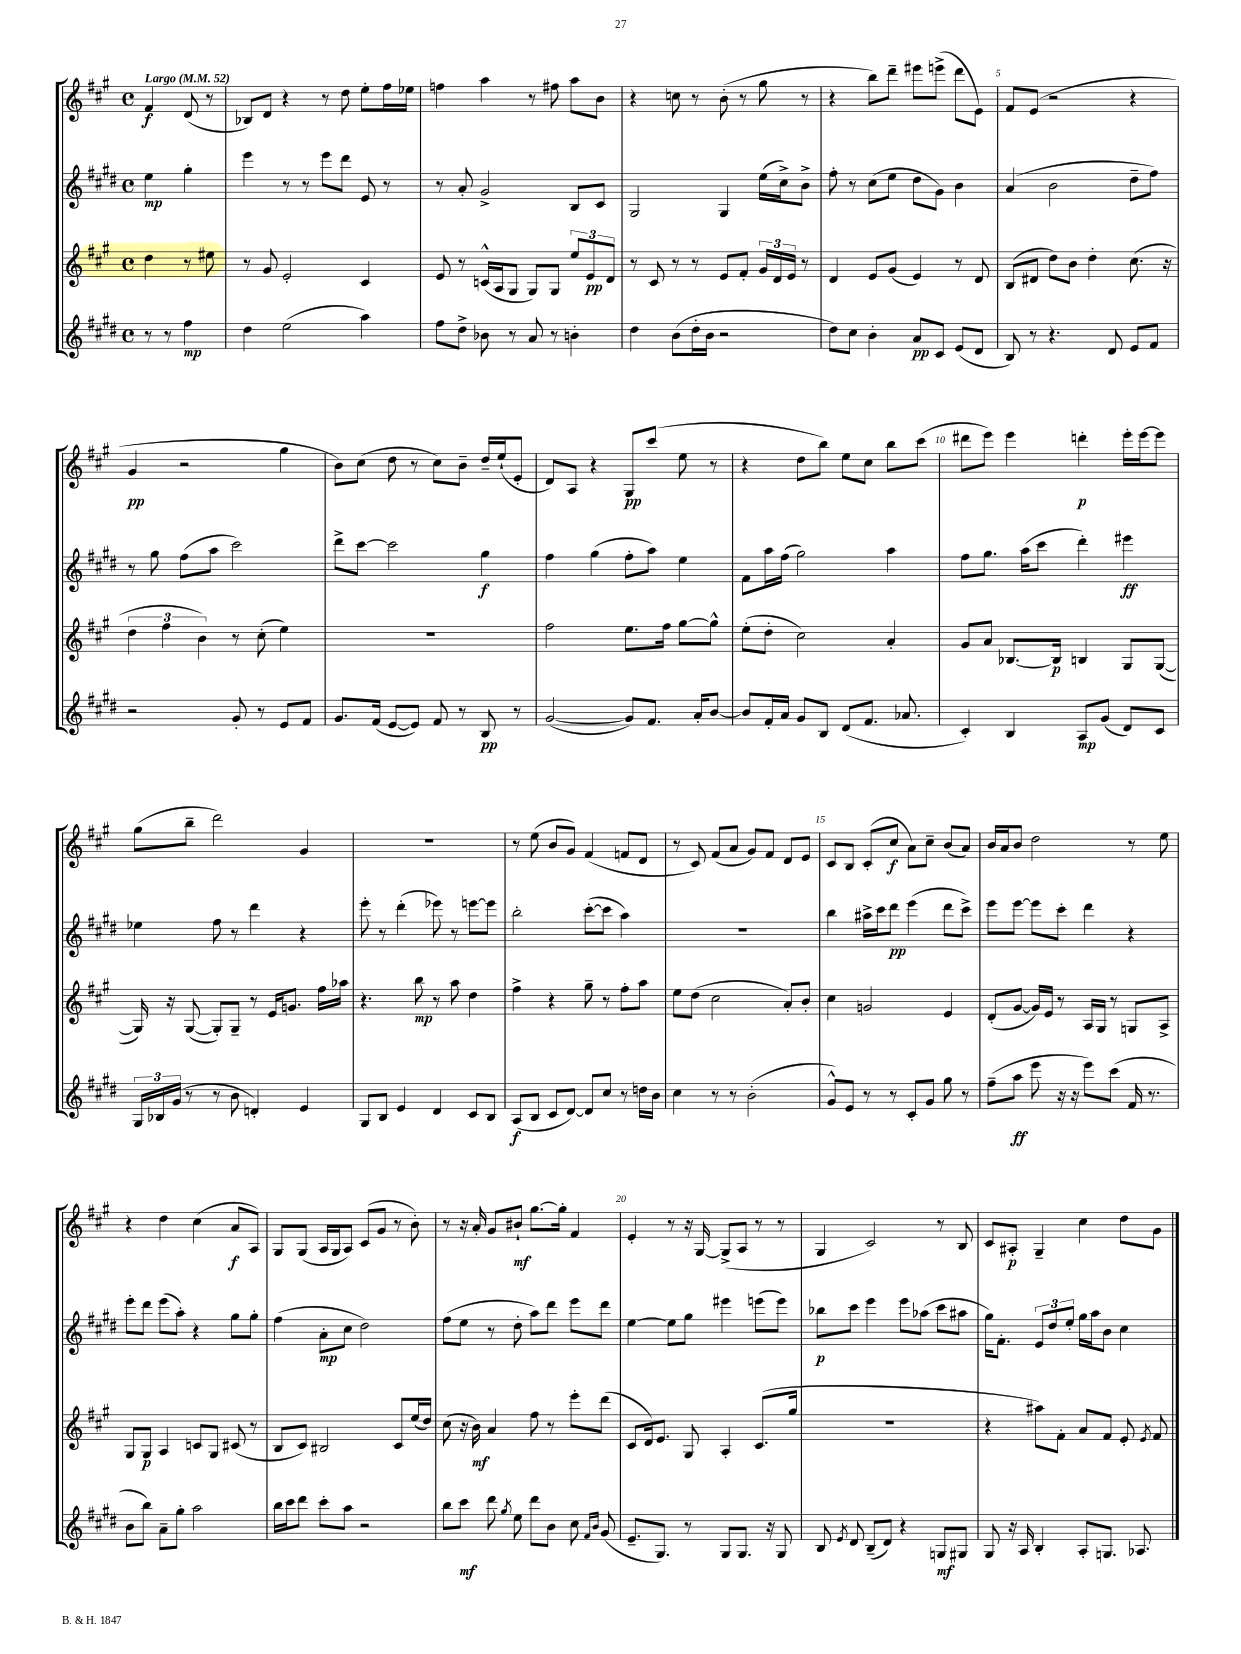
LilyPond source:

<<
\new StaffGroup <<
\new Staff = "s0" {
    \clef treble \key a \major \defaultTimeSignature \time 4/4 \partial 2 \tempo "Largo" 4 = 52
    \autoBeamOff fis'4\f d'8( r8 |
    bes8[) d'8] r4 r8 d''8 e''8[-. fis''16 ees''16] |
    f''4 a''4 r8 fis''8 a''8[ b'8] |
    r4 c''8 r8 b'8-.( r8 gis''8 r8 |
    r4 b''8[) d'''8]-- eis'''8[ e'''8]->( d'''8[ e'8]) |
    fis'8[ e'8]( r2 r4 |
    gis'4\pp r2 gis''4 |
    b'8[) cis''8]( d''8 r8 cis''8[) b'8]-- d''16[-- e''16-!( e'8]-. |
    d'8[) a8] r4 gis8[\pp cis'''8]( e''8 r8 |
    r4 d''8[ b''8]) e''8[ cis''8] b''8[ cis'''8]( |
    dis'''8[ e'''8]) e'''4 d'''4-.\p e'''16[-. e'''16~ e'''8] |
    gis''8[( b''8]-- d'''2) gis'4 |
    R1 |
    r8 e''8( b'8[ gis'8]) fis'4( f'8[ d'8] |
    r8 cis'8) fis'8[( a'8] gis'8[) fis'8] d'8[ e'8] |
    cis'8[ b8] cis'8[-.( cis''8]\f a'8[) cis''8]-- b'8[( a'8]) |
    b'16[ a'16 b'8] d''2 r8 e''8 |
    r4 d''4 cis''4( a'8[\f a8]) |
    gis8[ gis8]( a16[ gis16 a8]) cis'8[( gis'8] r8 b'8-.) |
    r8 r16 a'16-. gis'8[ bis'8]-!\mf gis''8.[~ gis''16]-. fis'4 |
    e'4-. r8 r16 gis16~ gis8[->( a8] r8 r8 |
    gis4 cis'2) r8 b8 |
    cis'8[ ais8]-.\p gis4-- cis''4 d''8[ gis'8] \bar "|." |
}
\new Staff = "s1" {
    \clef treble \key e \major \defaultTimeSignature \time 4/4 \partial 2
    \autoBeamOff e''4\mp gis''4-. |
    e'''4 r8 r8 e'''8[ dis'''8] e'8 r8 |
    r8 a'8-. gis'2-> b8[ cis'8] |
    gis2 gis4 e''16[( cis''16->) b'8]-> |
    fis''8-. r8 cis''8[( e''8] dis''8[ gis'8]) b'4 |
    a'4( b'2 dis''8[-- fis''8]) |
    r8 gis''8 fis''8[( a''8] cis'''2) |
    dis'''8[-> cis'''8]~ cis'''2 gis''4\f |
    fis''4 gis''4( fis''8[-. a''8]) e''4 |
    fis'8[ a''16 fis''16]( gis''2) a''4 |
    fis''8[ gis''8.] a''16[( cis'''8] dis'''4-.) eis'''4\ff |
    ees''4 fis''8 r8 dis'''4 r4 |
    e'''8-. r8 dis'''4-.( ees'''8) r8 e'''8[~ e'''8] |
    b''2-. cis'''8[~-.( cis'''8] a''4) |
    r1 |
    b''4 ais''16[-> cis'''16 dis'''8]\pp e'''4( dis'''8[ cis'''8]->) |
    e'''8[ e'''8]~ e'''8[ cis'''8]-. dis'''4 r4 |
    e'''8[-. dis'''8] e'''8[( a''8]-.) r4 gis''8[ gis''8]-. |
    fis''4( a'8[-.\mp cis''8] dis''2) |
    fis''8[( e''8] r8 dis''8-. a''8[) dis'''8] e'''8[ dis'''8] |
    e''4~ e''8[ gis''8] eis'''4 e'''8[( e'''8]) |
    bes''8[\p cis'''8] e'''4 e'''8[ aes''8]( cis'''8[ ais''8] |
    gis''16[) fis'8.]-. \tuplet 3/2 { e'8[ dis''8 e''8]-. } gis''16[ a''16 b'8] cis''4 \bar "|." |
}
\new Staff = "s2" {
    \clef treble \key a \major \defaultTimeSignature \time 4/4 \partial 2
    \autoBeamOff d''4 r8 eis''8 |
    r8 gis'8 e'2-. cis'4 |
    e'8 r8 c'16[-^( a16 gis8] gis8[) gis8] \tuplet 3/2 { e''8[ e'8\pp d'8] } |
    r8 cis'8 r8 r8 e'8[ fis'8]-. \tuplet 3/2 { gis'16[ d'16 e'16] } r8 |
    d'4 e'8[ gis'8]( e'4) r8 d'8 |
    b8[( dis'8] d''8[) b'8] d''4-. cis''8.( r16 |
    \tuplet 3/2 { d''4 fis''4 b'4) } r8 cis''8-.( e''4) |
    R1 |
    fis''2 e''8.[ fis''16] gis''8[~ gis''8]-^ |
    e''8[-.( d''8]-. cis''2) a'4-. |
    gis'8[ a'8] bes8.[~ bes16]\p b4 gis8[ gis8]~( |
    gis16) r16 gis8~( gis8[-.) gis8]-- r8 e'16[ g'8.] fis''16[ aes''16] |
    r4. b''8\mp r8 a''8 d''4 |
    fis''4-> r4 gis''8-- r8 fis''8[-. a''8] |
    e''8[ d''8]( cis''2 a'8[-.) b'8]-. |
    cis''4 g'2 e'4 |
    d'8[-.( gis'8]~ gis'16[) e'16] r8 a16[ gis16] r8 g8[ a8]-> |
    gis8[ gis8]\p a4 c'8[ gis8] cis'8( r8 |
    b8[ cis'8]) bis2 cis'8[ e''16( d''16]) |
    cis''8( r16 b'16\mf) a'4 fis''8 r8 e'''8[-. d'''8]( |
    cis'8[ d'16) e'8.] gis8 a4-. cis'8.[( gis''16] |
    R1 |
    r4 ais''8[) fis'8]-. a'8[ fis'8] e'8-. \acciaccatura { e'8 } fis'8 \bar "|." |
}
\new Staff = "s3" {
    \clef treble \key e \major \defaultTimeSignature \time 4/4 \partial 2
    \autoBeamOff r8 r8 fis''4\mp |
    dis''4 e''2( a''4) |
    fis''8[ dis''8]-> bes'8 r8 a'8 r8 b'4-. |
    dis''4 b'8[( dis''16-. b'16] r2 |
    dis''8[) cis''8] b'4-. a'8[\pp cis'8] e'8[( dis'8] |
    b8) r8 r4. dis'8 e'8[ fis'8] |
    r2 gis'8-. r8 e'8[ fis'8] |
    gis'8.[ fis'16]( e'8[~ e'8]) fis'8 r8 b8\pp r8 |
    gis'2~( gis'8[) fis'8.] a'16[-. b'8]~ |
    b'8[ fis'16-. a'16] gis'8[ b8] dis'8[( fis'8.] aes'8. |
    cis'4-.) b4 a8[\mp gis'8]( dis'8[) cis'8] |
    \tuplet 3/2 { gis16[ bes16 gis'16]( } r8 r8 b'8 d'4-.) e'4 |
    gis8[ b8] e'4 dis'4 cis'8[ b8] |
    a8[\f( b8] cis'8[ dis'8]~) dis'8[ cis''8] r8 d''16[ b'16] |
    cis''4 r8 r8 b'2-.( |
    gis'8[-^) e'8] r8 r8 cis'8[-. gis'8] gis''8 r8 |
    fis''8[--( a''8]\ff e'''8 r16 r16 e'''8[) cis'''8]( fis'16 r8. |
    b'8[ b''8]) a'8[-- gis''8]-. a''2 |
    b''16[ cis'''16 dis'''8] cis'''8[-. a''8] r2 |
    b''8[ cis'''8]\mf dis'''8 \acciaccatura { gis''8 } e''8 dis'''8[ b'8] cis''8 \grace { fis'16[ b'16] } gis'8( |
    e'8.[-- gis8.]) r8 gis8[ gis8.] r16 gis8 |
    b8 \acciaccatura { e'8 } dis'8 b8[--( dis'8]) r4 g8[\mf gis8] |
    gis8 r16 a16 b4-. a8[-. g8.] aes8. \bar "|." |
}
>>
>>
\layout { \context { \Score \override BarNumber.break-visibility = ##(#f #t #t) barNumberVisibility = #(every-nth-bar-number-visible 5) } }
